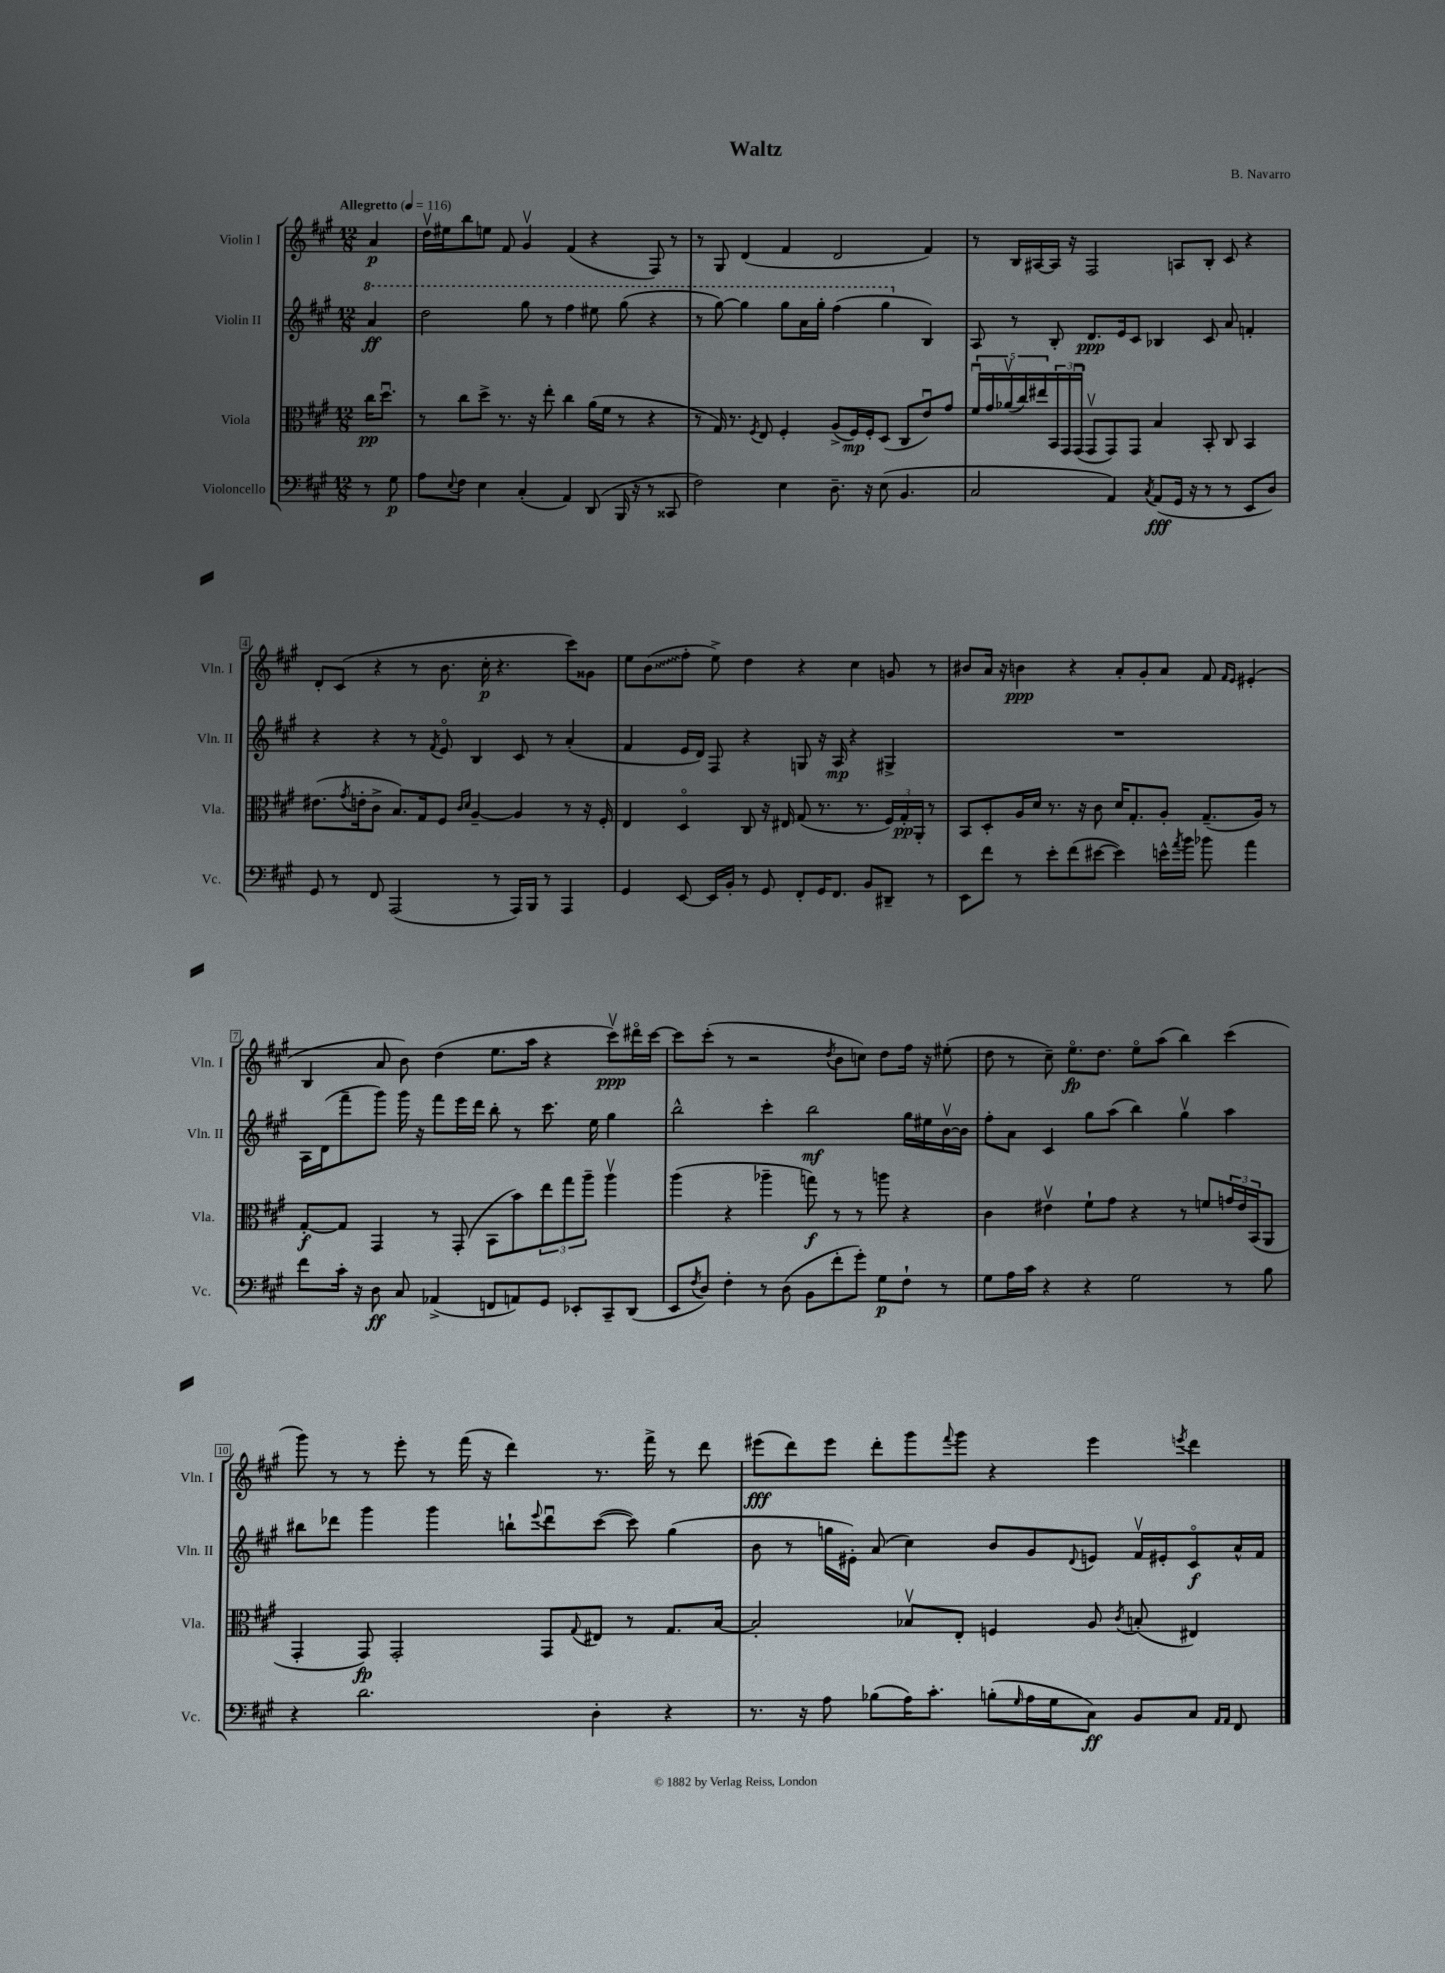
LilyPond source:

\header { title = "Waltz" composer = "B. Navarro" }
<<
\new StaffGroup <<
\new Staff = "s0" \with { instrumentName = "Violin I" shortInstrumentName = "Vln. I" } {
    \clef treble \key a \major \numericTimeSignature \time 12/8 \partial 4 \tempo "Allegretto" 4 = 116
    a'4\p |
    d''16\upbow eis''16 b''8 e''8 fis'8 gis'4\upbow fis'4( r4 fis8) r8 |
    r8 gis8 d'4( fis'4 d'2 fis'4) |
    r8 b16 ais16~ ais16 r16 fis2 a8 b8-. cis'8 r4 |
    d'8-. cis'8( r4 r8 b'8. cis''16-.\p r4. cis'''8) gisis'8 |
    e''8 \once \override Glissando.style = #'zigzag b'8\glissando( fis''8-. e''8->) d''4 r4 cis''4 g'8 r8 |
    bis'8 a'16 r16 b'4\ppp r4 a'8-. gis'8-. a'8 fis'8 \grace { fis'16 e'16 } eis'4-.( |
    b4 a'8 b'8) d''4( e''8. a''16 r4 cis'''8\upbow\ppp) dis'''16\flageolet cis'''16~ |
    cis'''8 cis'''8-.( r8 r2 \acciaccatura { d''8 } b'8 c''8) d''8 fis''16 r16 eis''8-.( |
    d''8 r8 cis''8--) e''8.\flageolet\fp d''8. e''8\flageolet a''8( b''4) cis'''4( |
    gis'''8) r8 r8 e'''8-. r8 fis'''16( r16 d'''4) r8. fis'''16-> r8 d'''8 |
    eis'''8\fff( d'''8) eis'''8 d'''8-. gis'''8 \appoggiatura { fis'''8 } gis'''8 r4 eis'''4 \acciaccatura { e'''8 } d'''4 \bar "|." |
}
\new Staff = "s1" \with { instrumentName = "Violin II" shortInstrumentName = "Vln. II" } {
    \clef treble \key a \major \numericTimeSignature \time 12/8 \partial 4
    \ottava #1 a''4\ff |
    d'''2 gis'''8 r8 fis'''4 eis'''8 gis'''8( r4 |
    r8 gis'''8~) gis'''4 gis'''8 a''16 gis'''16-. fis'''4( gis'''4 \ottava #0 b4) |
    a8 r8 b8-. d'8.\ppp e'16 cis'8 bes4 cis'8 a'8 f'4-. |
    r4 r4 r8 \acciaccatura { fis'8 } e'8\flageolet b4 cis'8 r8 a'4-.( |
    fis'4 e'16 d'16) fis8 r4 g8 r16 a16\mp r4 gis4-> |
    R1. |
    a16 d'16( fis'''8-- gis'''8) gis'''16 r16 fis'''8 e'''16 d'''16 b''8-. r8 cis'''8. e''16 gis''4 |
    b''2-^ cis'''4-. b''2\mf gis''16 eis''16 b'16~\upbow b'16 |
    fis''8-. a'8 cis'4 gis''8 a''8( b''4) gis''4\upbow a''4 |
    bis''8 des'''8 gis'''4 gis'''4 b''8-! \appoggiatura { e'''8 } des'''8\downbow cis'''8~( cis'''8) gis''4( |
    b'8 r8 g''16 eis'16-.) a'8( cis''4) b'8 gis'8 \appoggiatura { d'8 } e'8 fis'16\upbow eis'16-. cis'8\flageolet\f a'16-^ fis'16 \bar "|." |
}
\new Staff = "s2" \with { instrumentName = "Viola" shortInstrumentName = "Vla." } {
    \clef alto \key a \major \numericTimeSignature \time 12/8 \partial 4
    cis''16\pp d''8.\downbow |
    r8 cis''8 d''8-> r8. r16 e''8-. cis''4 a'16( fis'16 r8 r4 |
    r8 gis16) r8. \acciaccatura { fis8 } e8 fis4-. a8->( fis16\mp) fis16-. d8( cis8 e'8\downbow) gis'8 |
    \tuplet 5/4 { fis'16\downbow gis'16 aes'16\upbow( cis''16) eis''16 } \tuplet 3/2 { b,16 gis,16 gis,16\downbow( } gis,8\upbow gis,8) gis,8 b4 b,8-. cis8 b,4 |
    eis'8.( \acciaccatura { gis'8 } e'16-. cis'8-> b8.) gis16 fis8 \grace { cis'16 d'16 } a4~-- a4 r8 r16 fis16-. |
    e4 d4\flageolet cis8 r16 eis16 gis8( r8. r8. \tuplet 3/2 { fis16) gis16-.\pp a,16-. } r8 |
    b,8 d8-. a16 d'16 r8. r16 cis'8 d'16 gis8.-. a8-. gis8.--( a16) r8 |
    gis8~-.\f gis8 gis,4 r8 gis,8-.( b,8 b'8) \tuplet 3/2 { e''8 gis''8 a''8-- } a''4\upbow |
    a''4( r4 aes''4-- g''8\f) r8 r8 a''8 r4 |
    cis'4 eis'4\upbow fis'8-! gis'8 r4 r8 f'8 \tuplet 3/2 { g'16 eis'16 b,16( } a,8 |
    gis,4-. gis,8\fp) gis,2-. gis,8 \appoggiatura { gis8 } eis8 r8 gis8. b16~ |
    b2-. bes8\upbow e8-. f4 a8 \acciaccatura { cis'8 } b8-.( eis4) \bar "|." |
}
\new Staff = "s3" \with { instrumentName = "Violoncello" shortInstrumentName = "Vc." } {
    \clef bass \key a \major \numericTimeSignature \time 12/8 \partial 4
    r8 gis8\p |
    a8 \appoggiatura { e8 } fis8 e4 cis4-.( a,4) d,8( b,,16 r16 r8 cisis,8 |
    fis2) e4 d8.-- r16 e8( b,4. |
    cis2 a,4) \acciaccatura { cis8 } a,8\fff( gis,16 r16 r8 r8 e,8 d8) |
    gis,8 r8 fis,8 a,,2( r8 a,,16) b,,16 r8 a,,4 |
    gis,4 e,8~ e,16 b,16-. r8 gis,8 fis,8-. gis,16 fis,8. b,8 dis,8-- r8 |
    e,8 fis'8 r8 e'8-. fis'8( eis'8~ eis'4) e'16-^ \acciaccatura { a'8 } b'16 bes'8 a'4 |
    fis'8 cis'16-. r16 d8\ff cis8 aes,4->( f,8 a,8) gis,8 ees,8-. cis,8-- d,8( |
    e,8 \acciaccatura { fis8 } d8) fis4-. r8 d8( b,8 fis'8-. gis'8-.) gis8\p fis8-! r8 |
    gis8 a16 cis'16 r4 r4 gis2 r8 b8 |
    r4 d'2. d4-. r4 |
    r8. r16 a8 bes8( a16) cis'8.-. b8-.( \grace { gis16 } a16 gis16 cis8\ff) b,8 cis8 \grace { a,16 a,16 } fis,8 \bar "|." |
}
>>
>>
\layout { \context { \Score \override BarNumber.stencil = #(make-stencil-boxer 0.1 0.3 ly:text-interface::print) } }
